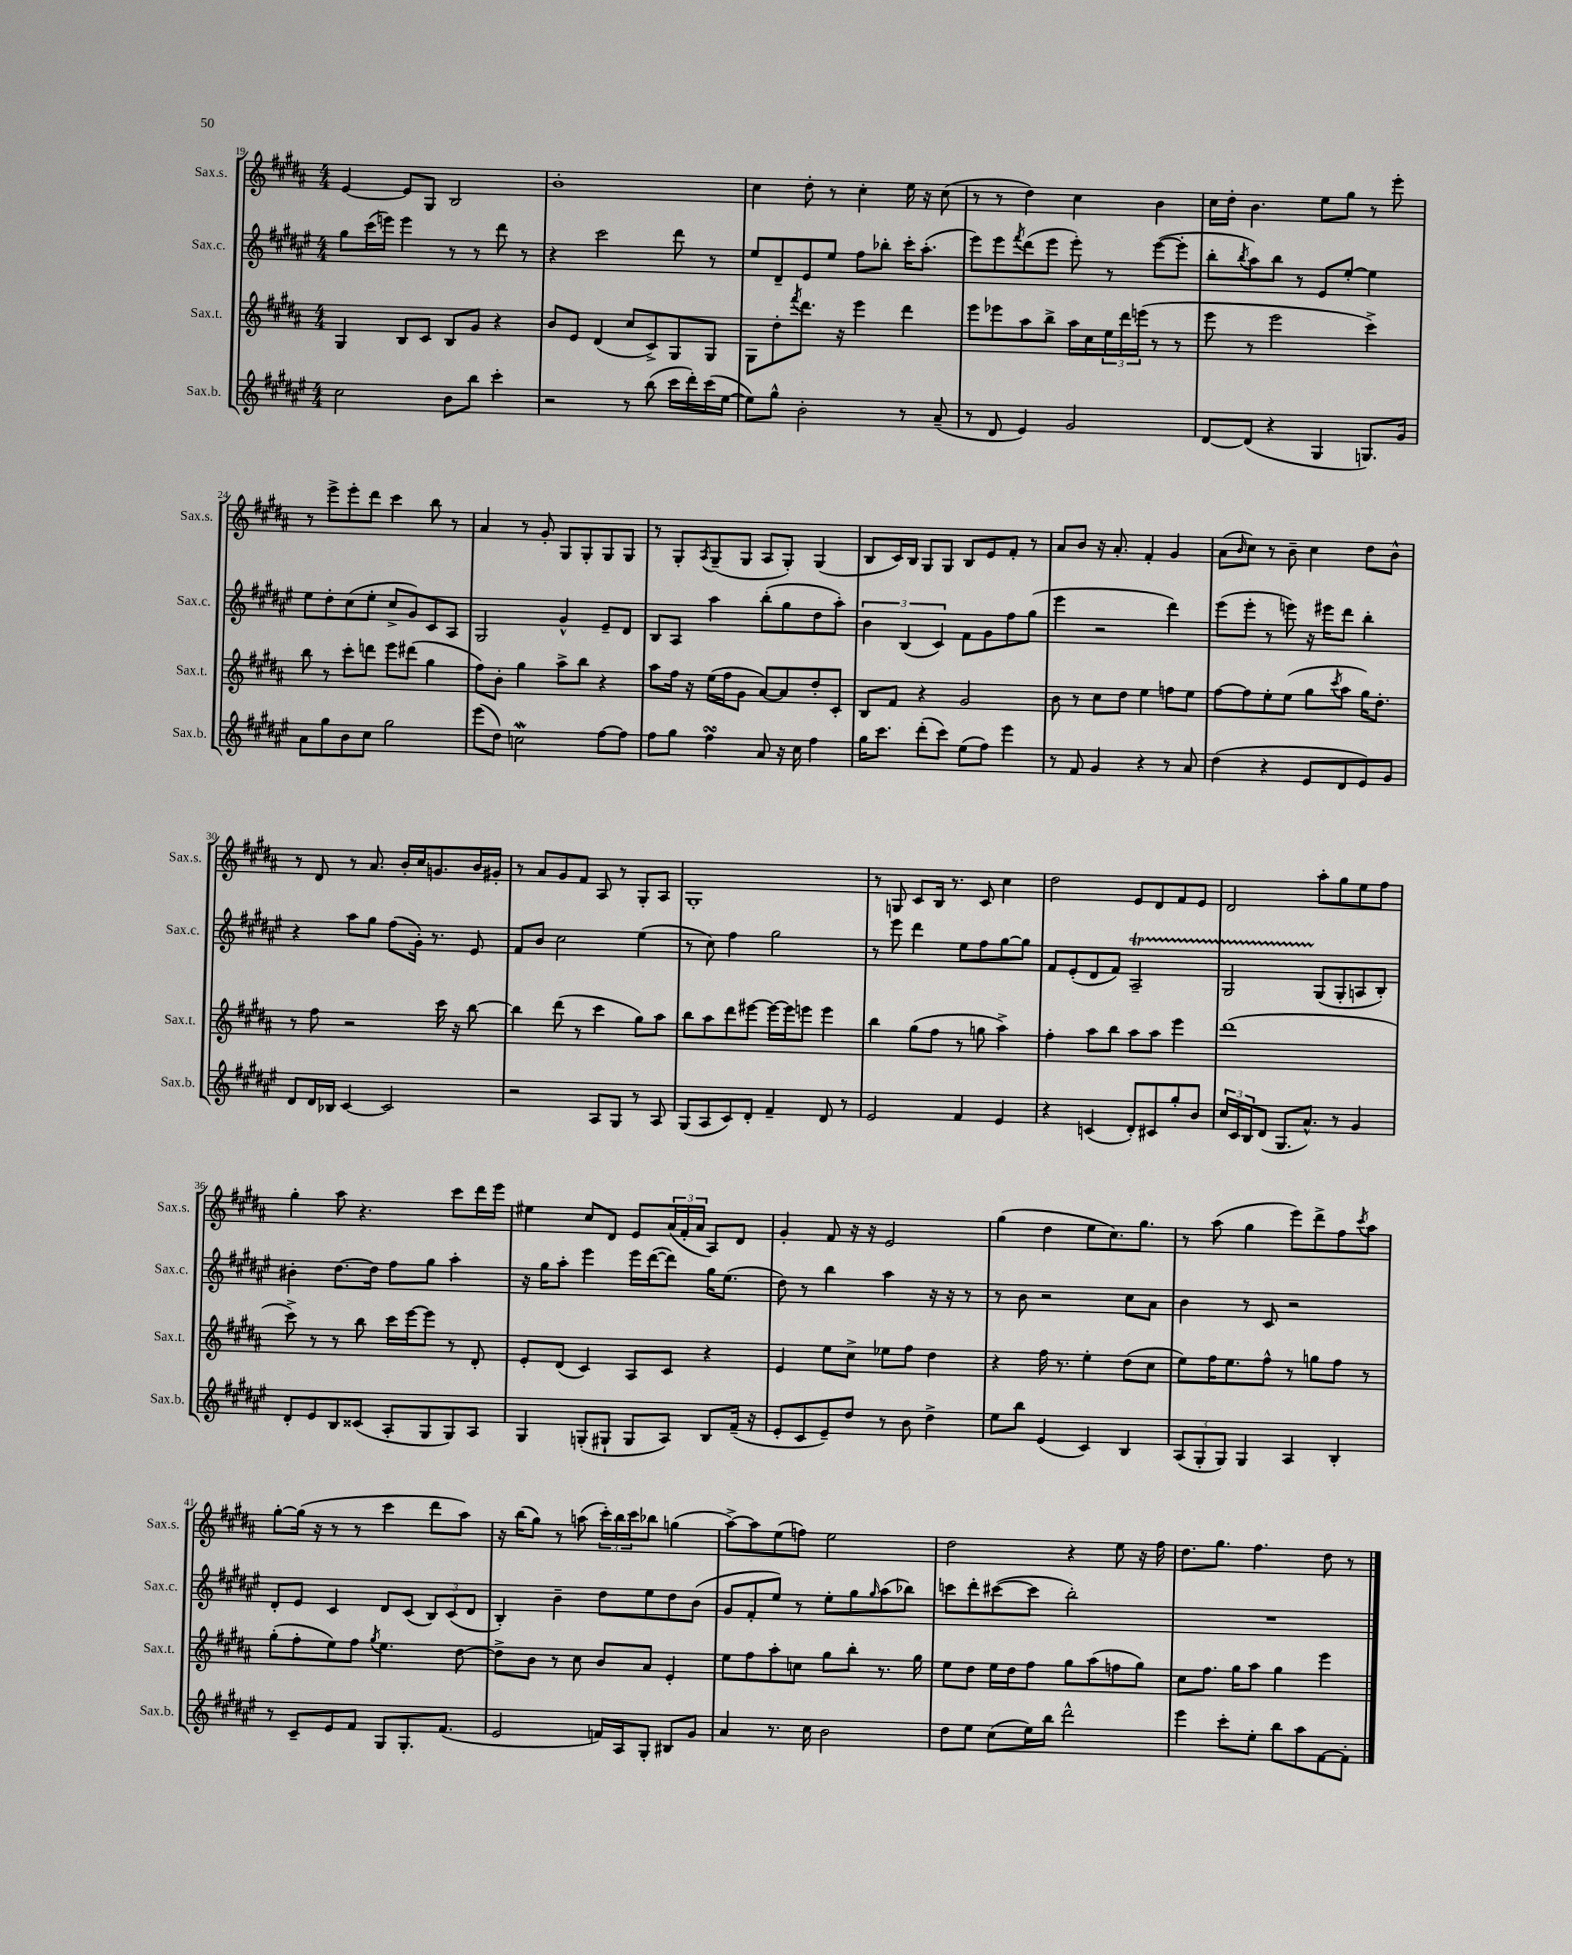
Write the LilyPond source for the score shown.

<<
\new StaffGroup <<
\new Staff = "s0" \with { instrumentName = "Sax.s." shortInstrumentName = "Sax.s." } {
    \clef treble \key b \major \numericTimeSignature \time 4/4
    e'4~ e'8 gis8 b2 |
    b'1-. |
    cis''4 dis''8-. r8 cis''4-. e''16 r16 cis''8( |
    r8 r8 dis''4) cis''4 b'4 |
    cis''16 dis''16-. b'4. e''8 gis''8 r8 e'''8-. |
    r8 e'''8-> e'''8-. dis'''8 cis'''4 b''8 r8 |
    ais'4 r8 gis'8-. gis8 gis8-. gis8 gis8 |
    r8 gis8-. \acciaccatura { ais8 } gis8--( gis8 ais8 gis8-.) gis4( |
    b8 cis'16) b16 gis8 gis8 b8 e'8 fis'8-. r8 |
    ais'8 b'8 r16 ais'8.-. fis'4-. gis'4 |
    ais'8( \grace { b'16 } cis''8) r8 b'8-- cis''4 dis''8 b'8-^ |
    r8 dis'8 r8 ais'8. b'16-. cis''16 g'8. b'16 gis'16-. |
    r8 ais'8 gis'8 fis'8 ais8 r8 gis8-. ais8 |
    gis1-. |
    r8 g8 cis'8 b16 r8. cis'8 cis''4 |
    dis''2 e'8 dis'8 fis'8 e'8 |
    dis'2 ais''8-. gis''8 e''8 fis''8 |
    gis''4-. ais''8 r4. cis'''8 dis'''16 e'''16 |
    eis''4 cis''8 dis'8 e'8 \tuplet 3/2 { ais'16( fis'16-. ais'16 } ais8) dis'8 |
    gis'4-. fis'8 r16 r16 e'2 |
    gis''4( dis''4 e''8 cis''8.) gis''8. |
    r8 ais''8( gis''4 e'''8) dis'''8-> fis''8 \acciaccatura { cis'''8 } ais''8 |
    gis''8~-. gis''16( r16 r8 r8 cis'''4 dis'''8 ais''8) |
    r16 b''16( gis''8) r8 a''8( \tuplet 3/2 { cis'''16-.) b''16 cis'''16 } bes''8 g''4( |
    ais''8~->) ais''8 e''8( f''8) e''2 |
    dis''2 r4 e''8 r16 fis''16 |
    dis''8. gis''8. fis''4. dis''8 r8 \bar "|." |
}
\new Staff = "s1" \with { instrumentName = "Sax.c." shortInstrumentName = "Sax.c." } {
    \clef treble \key fis \major \numericTimeSignature \time 4/4
    gis''8 cis'''16( e'''16) e'''4 r8 r8 dis'''8 r8 |
    r4 cis'''2 dis'''8 r8 |
    eis''8 dis'8-- eis'8 eis''8 fis''8 bes''8-. cis'''16-. ais''8.-.( |
    eis'''8) eis'''8 \acciaccatura { fis'''8 } dis'''8( eis'''8 eis'''8-.) r8 eis'''8~( eis'''8-. |
    b''8-. \acciaccatura { b''8 } ais''8) b''8 r8 eis'8 eis''8~-. eis''4 |
    eis''8 dis''8-. cis''8( eis''8-. cis''8-> gis'8) cis'8 ais8 |
    gis2 gis'4-^ eis'8-- dis'8 |
    b8 ais8 ais''4 b''8-.( gis''8 dis''8 ais''8-.) |
    \tuplet 3/2 { b'4 b4( cis'4) } fis'8 gis'8 fis''8 gis''8( |
    eis'''4 r2 dis'''4) |
    eis'''8( eis'''8-. r8 e'''8) r16 eis'''16 dis'''8 b''4-. |
    r4 ais''8 gis''8 fis''8( gis'16-.) r8. eis'8 |
    fis'8 b'8 cis''2 eis''4( |
    r8 cis''8) fis''4 gis''2 |
    r8 eis'''8 dis'''4 eis''8 fis''8 gis''8~ gis''8 |
    fis'8 eis'8-.( dis'8 fis'8) ais2--\startTrillSpan |
    gis2 gis8\stopTrillSpan( gis8-. a8 b8-.) |
    bis'4-. dis''8.~ dis''16 fis''8 gis''8 ais''4-. |
    r16 gis''16 ais''8-. eis'''4 eis'''16 dis'''16~( dis'''8) gis''16 eis''8.( |
    dis''8) r8 b''4 ais''4 r16 r16 r8 |
    r8 b'8 r2 cis''8 ais'8 |
    b'4 r8 cis'8 r2 |
    dis'8-. eis'8 cis'4 dis'8 cis'8( \tuplet 3/2 { b8) cis'8( dis'8 } |
    b4-.) b'4-- dis''8 eis''8 dis''8 b'8( |
    gis'8 fis'8-. eis''8) r8 eis''8-. gis''8 \grace { gis''16 } ais''8( bes''8) |
    c'''8 dis'''8-. cis'''8~( cis'''8 b''2-.) |
    R1 \bar "|." |
}
\new Staff = "s2" \with { instrumentName = "Sax.t." shortInstrumentName = "Sax.t." } {
    \clef treble \key b \major \numericTimeSignature \time 4/4
    gis4 b8 cis'8 b8 gis'8 r4 |
    b'8 e'8 dis'4( cis''8 cis'8->) gis8 gis8 |
    gis8 dis''8-. \acciaccatura { fis'''8 } dis'''8. r16 e'''4 dis'''4 |
    e'''8 ees'''8 ais''8 b''8-> ais''16 cis''16 \tuplet 3/2 { e''16 dis'''16 e'''16( } r8 r8 |
    e'''8 r8 e'''2 cis'''4->) |
    b''8 r8 cis'''8-. d'''8 e'''8 dis'''8( gis''4 |
    fis''8) b'8-. gis''4 ais''8-> b''8 r4 |
    ais''8 fis''16 r16 e''16( fis''16 gis'8 ais'8~) ais'8 dis''8-. cis'8-. |
    b8 fis'8 r4 gis'2 |
    b'8 r8 cis''8 dis''8 e''4 f''8 e''8 |
    fis''8~ fis''8 e''8-. e''8( gis''8 \acciaccatura { cis'''8 } ais''8 gis''16) dis''8.-. |
    r8 fis''8 r2 cis'''16 r16 b''8~ |
    b''4 dis'''8( r8 cis'''4 gis''8) ais''8 |
    b''8 ais''8 dis'''8 eis'''8~ eis'''16~ eis'''16 e'''8 e'''4 |
    b''4 gis''8( fis''8 r8 g''8 ais''4->) |
    fis''4-. ais''8 b''8 ais''8 ais''8 e'''4 |
    dis'''1( |
    cis'''8->) r8 r8 b''8 cis'''16 e'''16~ e'''8 r8 dis'8-. |
    e'8-. dis'8( cis'4) ais8 cis'8 r4 |
    e'4 e''8 cis''8-> ees''8 fis''8 dis''4 |
    r4 fis''16 r8. e''4-. dis''8( cis''8 |
    e''8) fis''16 e''8. fis''8-^ r8 g''8 fis''8 r8 |
    gis''8-.( fis''8-. e''8) fis''8 \acciaccatura { gis''8 } e''4. dis''8~ |
    dis''8-> b'8 r8 cis''8 b'8 ais'8 e'4-. |
    e''8 fis''8 ais''8-. c''8 gis''8 b''8-. r8. gis''16 |
    e''8 dis''8 e''16 dis''16 fis''8 gis''8 ais''8( f''8 gis''8) |
    cis''8 fis''8. gis''16 ais''8 gis''4 e'''4 \bar "|." |
}
\new Staff = "s3" \with { instrumentName = "Sax.b." shortInstrumentName = "Sax.b." } {
    \clef treble \key fis \major \numericTimeSignature \time 4/4
    cis''2 b'8 b''8 cis'''4-. |
    r2 r8 b''8( cis'''16 dis'''16-.) cis'''16( eis''16~ |
    eis''8) gis''8-^ b'2-. r8 ais'8--( |
    r8 dis'8 eis'4) gis'2 |
    dis'8~ dis'8( r4 gis4 g8.) gis'16 |
    ais'8 gis''8 b'8 cis''8 gis''2 |
    eis'''8( dis''8) c''2\mordent fis''8~ fis''8 |
    fis''8 gis''8 fis''4\turn ais'8 r16 cis''16 fis''4 |
    gis''16 cis'''8. dis'''8-.( cis'''8) eis''8( fis''8) eis'''4 |
    r8 fis'8 gis'4 r4 r8 ais'8 |
    dis''4( r4 eis'8 dis'8 eis'8) gis'8 |
    dis'8 dis'16 bes16 cis'4~ cis'2 |
    r2 ais8 gis8 r8 ais8 |
    gis8( ais8 cis'8) dis'8-. fis'4-- dis'8 r8 |
    eis'2 fis'4 eis'4 |
    r4 c'4( dis'8-.) cis'8 gis''8-. b'8 |
    \tuplet 3/2 { cis''16 cis'16 b16 } dis'8( gis8. ais'8.-^) r8 gis'4 |
    dis'8-. eis'8 b8 cisis'8( ais8-. gis8 gis8) ais8 |
    gis4 g8-.( gis8-! gis8 ais8) b8 fis'16--( r16 |
    eis'8-. cis'8 eis'8--) dis''8 r8 b'8 dis''4-> |
    eis''8 b''8 eis'4( cis'4) b4 |
    \tuplet 3/2 { ais8( gis8-. gis8) } gis4 ais4 b4-. |
    r8 cis'8-- eis'8 fis'8 gis8 gis8.-. fis'8.( |
    eis'2 f'16) ais16 gis8-. bis8 gis'8 |
    ais'4 r8. cis''16 b'2 |
    dis''8 eis''8 cis''8( eis''16) b''16 dis'''2-^ |
    eis'''4 cis'''8-. eis''8-. b''8 ais''8 fis'8~ fis'8-. \bar "|." |
}
>>
>>
\layout { \context { \Score currentBarNumber = #19 } }
